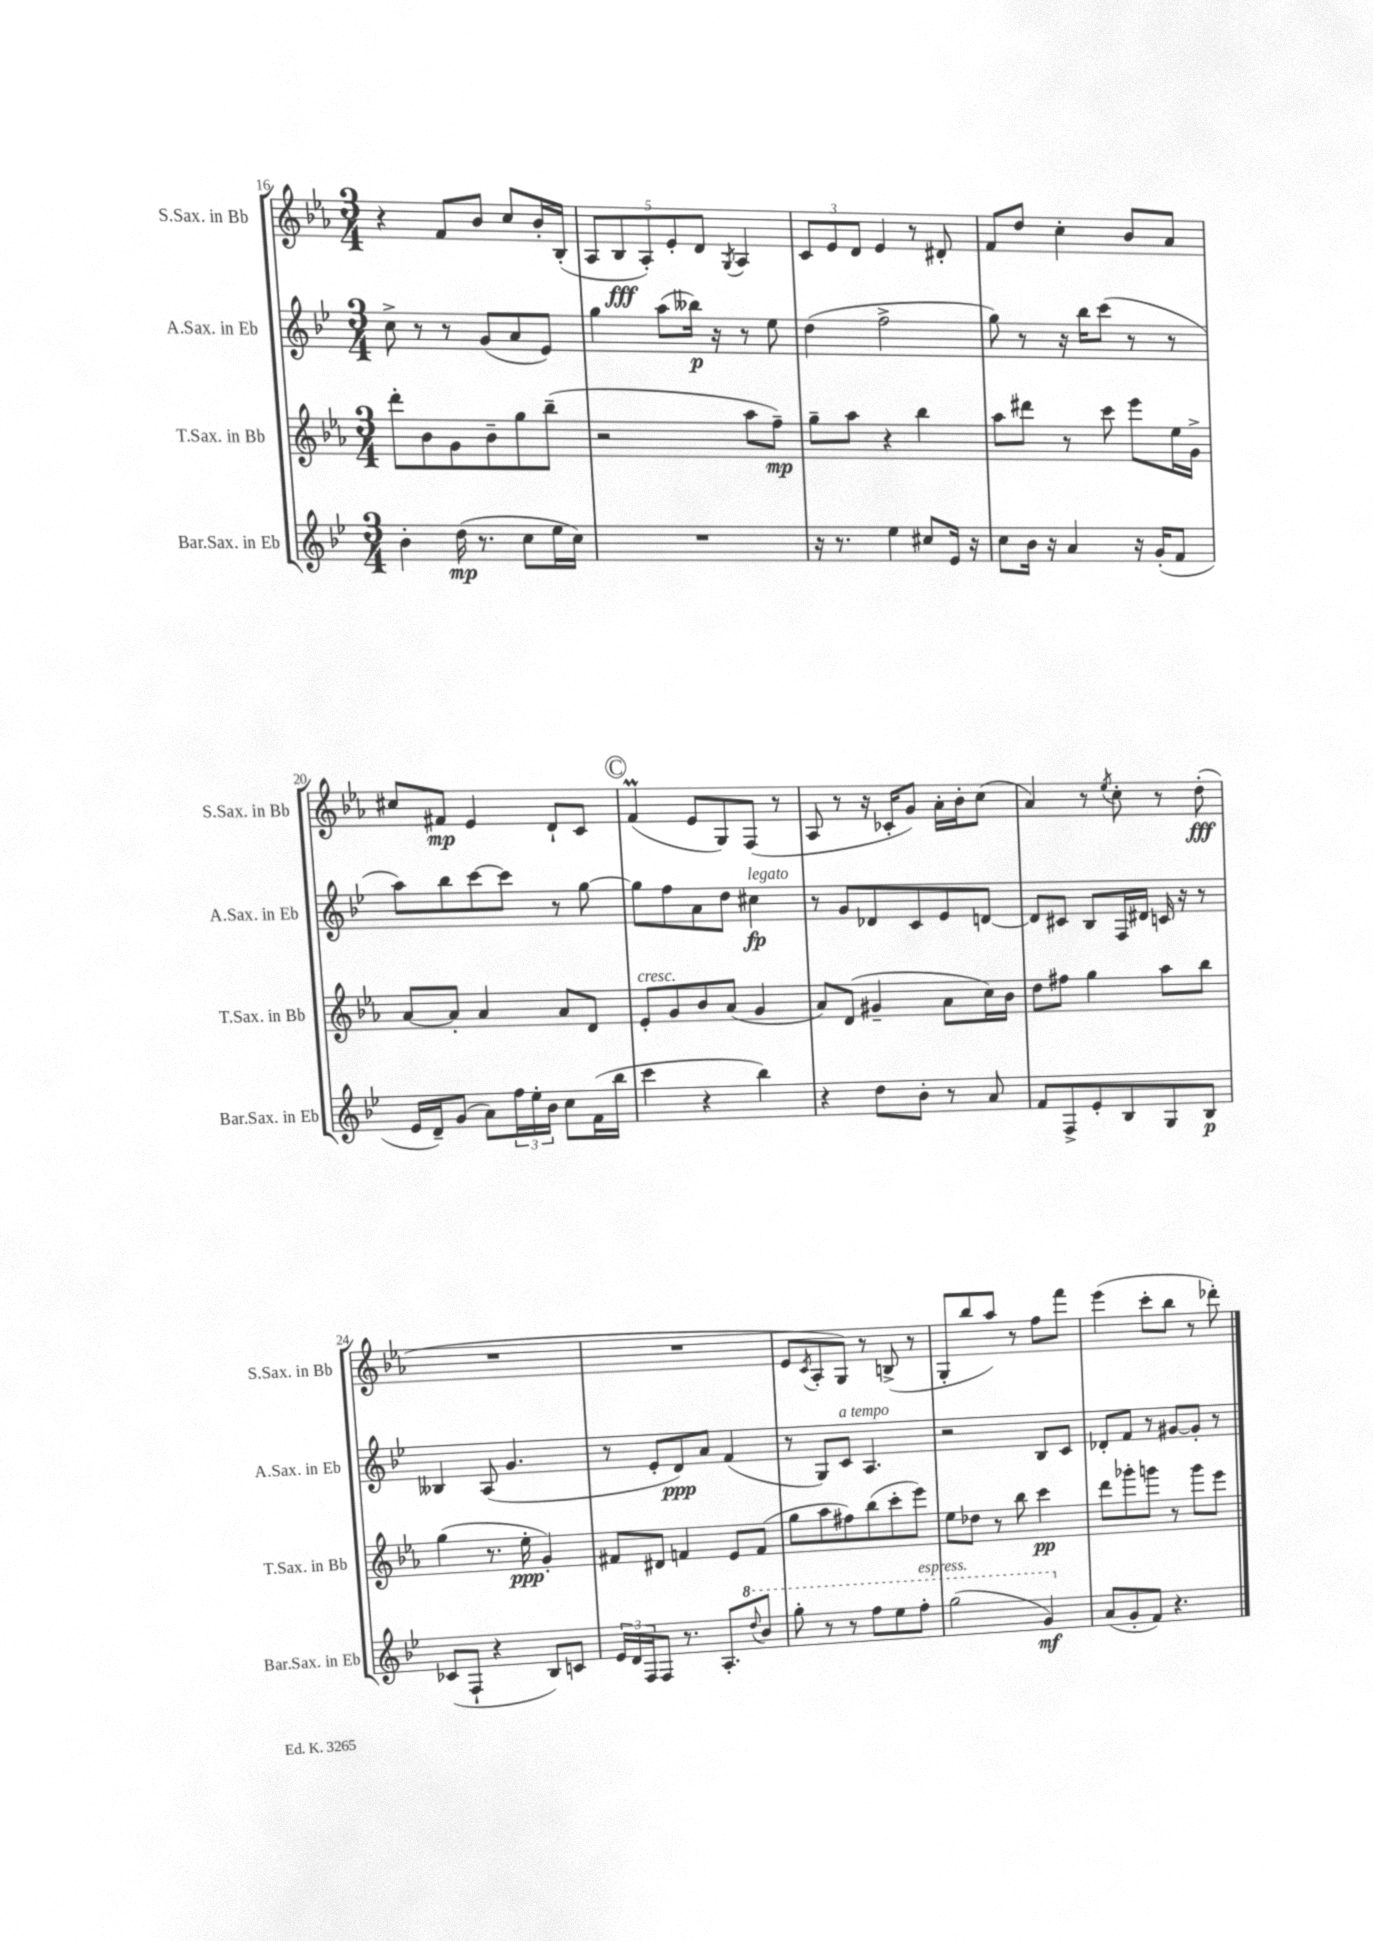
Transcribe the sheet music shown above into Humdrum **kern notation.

**kern	**kern	**kern	**kern
*staff4	*staff3	*staff2	*staff1
*clefG2	*clefG2	*clefG2	*clefG2
*k[b-e-]	*k[b-e-a-]	*k[b-e-]	*k[b-e-a-]
*M3/4	*M3/4	*M3/4	*M3/4
4b-'	8ddd'	8cc^	4r
.	8b-	8r	.
(16dd	8g	8r	8f
8.r	.	.	.
.	8b-~	(8g	8b-
8cc	8gg	8a	8cc
16ee-	(8bb-~	8e-)	16b-'
16cc)	.	.	(16B-'
=	=	=	=
2.r	2r	4gg	10A-
.	.	.	10B-
.	.	.	10A-')
.	.	(8aa	.
.	.	.	10e-'
.	.	16bb--)	.
.	.	.	10d
.	.	16r	.
.	.	.	8qG
.	8aa-	8r	4A-
.	8ff~)	8ee-	.
=	=	=	=
16r	8gg~	(4dd	12c
8.r	.	.	.
.	.	.	12e-
.	8aa-	.	.
.	.	.	12d
4ee-	4r	2ff^	4e-
8cc#	4bb-	.	8r
16e-	.	.	8d#'
16r	.	.	.
=	=	=	=
8cc	8aa-	8gg)	8f
16b-	8ddd#	8r	8dd
16r	.	.	.
4a	8r	16r	4cc'
.	.	16bb-	.
.	8ccc	(8ccc	.
16r	8eee-	8r	8b-
(16g'	.	.	.
8f	16ee-	8r	8a-
.	16g^	.	.
=	=	=	=
16e-	[8a-	8aa)	8cc#
16d~)	.	.	.
(8g	8a-']	8bb-	8f#
8a)	4a-	[8ccc	4e-
24ff	.	8ccc]	.
24ee-'	.	.	.
24b-	.	.	.
8cc	8a-	8r	8d`
(16f	8d	[8gg	8c
16bb-	.	.	.
=	=	=	=
4ccc	8e-'	8gg]	(4f
.	8g	8ff	.
4r	8b-	8a	8e-
.	(8a-	8dd	8G)
4bb-)	4g	4cc#	(8F
.	.	.	8r
=	=	=	=
4r	8a-)	8r	8A-
.	(8d	8g	8r
8dd	4g#~	8d-	16r
.	.	.	16c-'
8b-'	.	8c	8g)
8r	8a-	8e-	16a-'
.	.	.	16b-'
8a	16cc)	[8d	(8cc
.	16b-	.	.
=	=	=	=
8f	8dd	8d]	4a-)
8F^	8ff#	8c#	.
8e-'	4gg	8B-	8r
.	.	.	8qee-
8B-	.	16F	8cc'
.	.	16d#	.
8G	8aa-	16c	8r
.	.	16r	.
8B-	8bb-	8r	(8dd'
=	=	=	=
(8c-	(4gg	4B--	2.r
8F`	.	.	.
4r	8.r	(8A	.
.	.	4.g	.
.	16ee-'	.	.
8B-)	4g')	.	.
8c	.	.	.
=	=	=	=
24e-	8f#	8r	2.r
24d	.	.	.
24F	.	.	.
8F	8d#	8e-'	.
8.r	4f	8d)	.
.	.	8a	.
8.A'	.	.	.
.	8e-	(4f	.
8qqddd	.	.	.
8bb-	(8f	.	.
=	=	=	=
8ggg'	8gg	8r	8e-
.	.	.	8qc
8r	8aa-	8G)	8A-'
8r	8ff#)	8c	8G)
8fff	(8bb-	4.A	8r
8eee-	8ccc'	.	(8B^
8fff'	8eee-)	.	8r
=	=	=	=
(2ggg	8ee-	2r	8G'
.	8dd-	.	8bb-
.	8r	.	8aa-)
.	8bb-	.	8r
4gg)	4ccc	8B-	8ff
.	.	8c	8fff
=	=	=	=
(8a	8ddd	8d-'	(4eee-
8g'	8ggg-'	8f	.
8f)	8ggg	8r	8ccc'
4.r	8r	[8g#	8bb-
.	8ggg	8g#']	8r
.	8eee-	8r	8ddd-')
==	==	==	==
*-	*-	*-	*-
